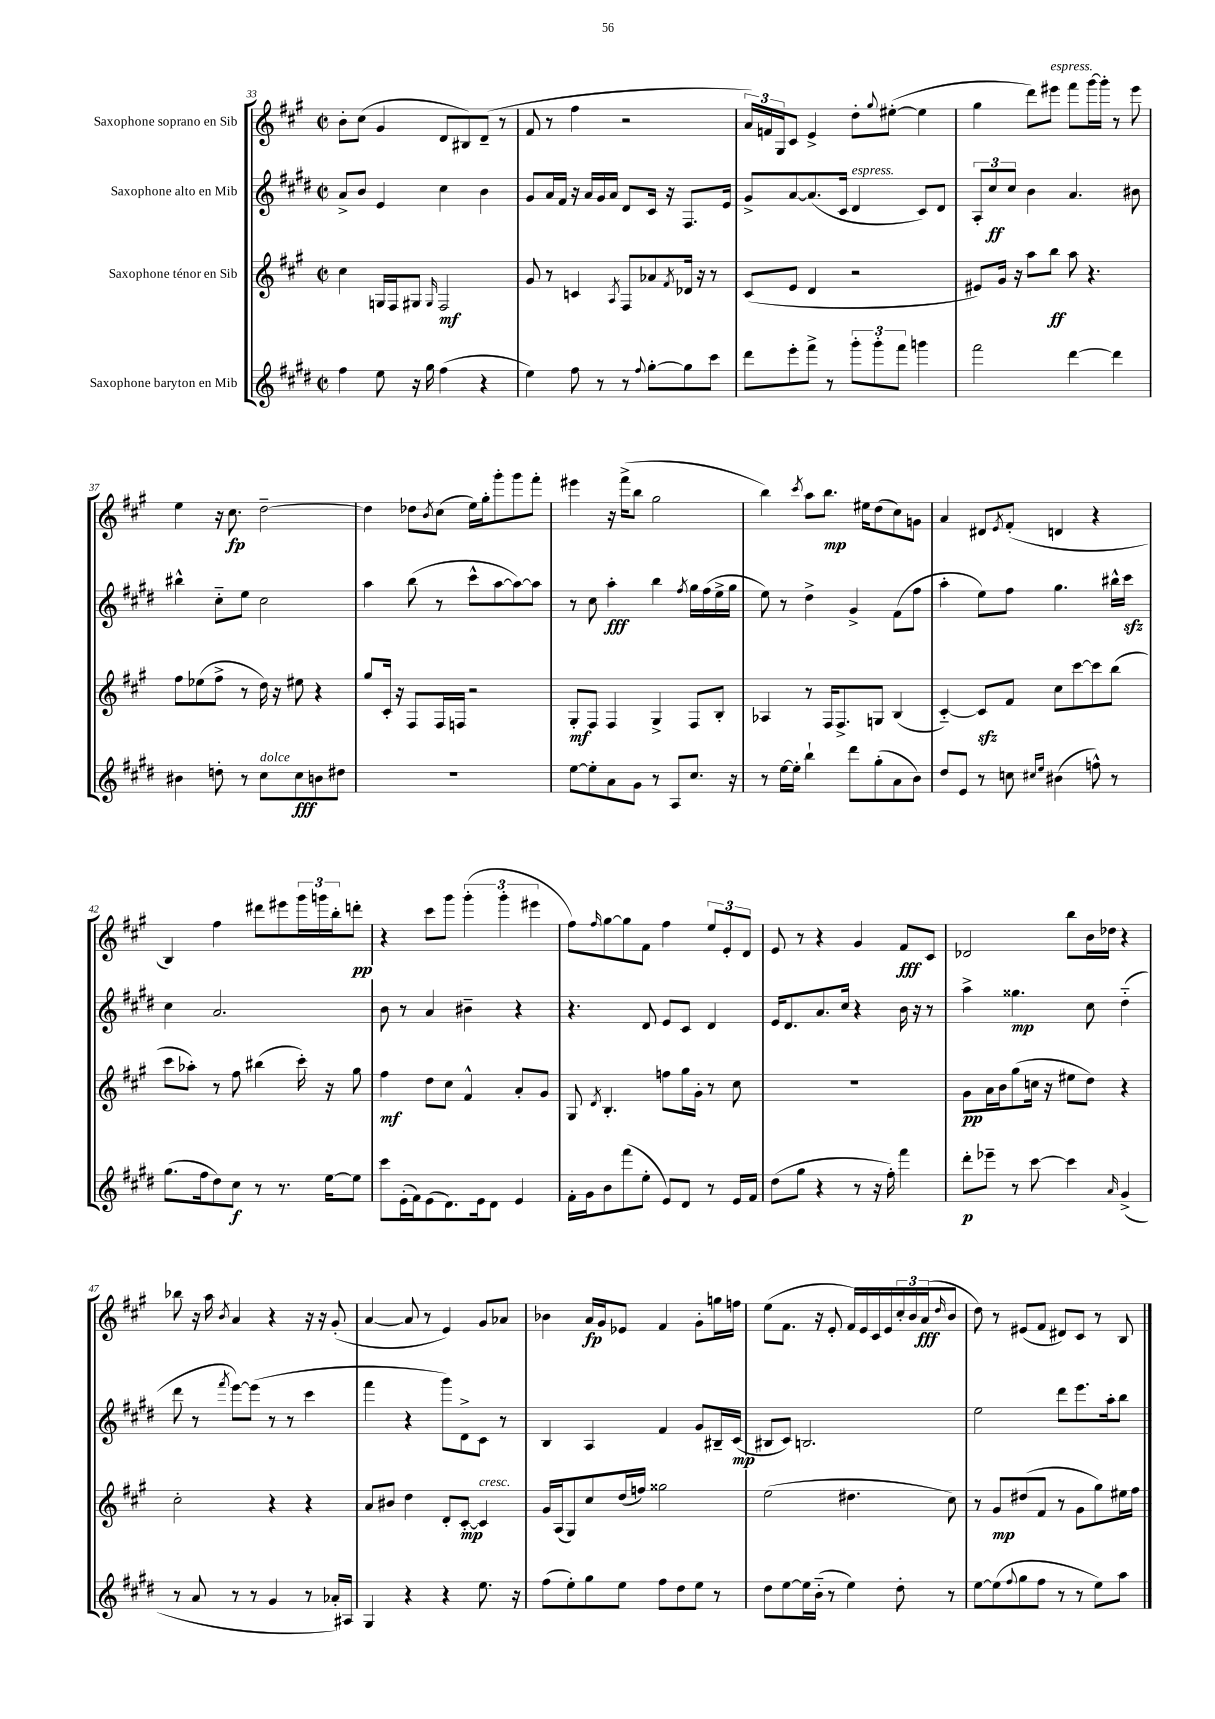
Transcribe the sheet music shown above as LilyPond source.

<<
\new StaffGroup <<
\new Staff = "s0" \with { instrumentName = "Saxophone soprano en Sib" } {
    \clef treble \key a \major \defaultTimeSignature \time 2/2
    b'8-. cis''8( gis'4 d'8 bis8) d'8--( r8 |
    fis'8 r8 fis''4 r2 |
    \tuplet 3/2 { a'16) f'16 gis16 } cis'8 e'4-> d''8-. \appoggiatura { gis''8 } eis''8~-.( eis''4 |
    gis''4 d'''8) eis'''8^\markup { \italic "espress." } fis'''8 gis'''16~ gis'''16-. r8 eis'''8 |
    e''4 r16 cis''8.\fp d''2~-- |
    d''4 des''8 \acciaccatura { b'8 } cis''8( e''16) gis''16-. gis'''8-. gis'''8 fis'''8-. |
    eis'''4 r16 fis'''16->( b''8 gis''2 |
    b''4) \acciaccatura { cis'''8 } a''8 b''8.\mp eis''16 d''8( cis''8) g'8 |
    a'4 dis'8 \acciaccatura { e'8 } fis'8-.( d'4 r4 |
    b4) fis''4 dis'''8 eis'''8 \tuplet 3/2 { gis'''16 g'''16 b''16-. } d'''8-.\pp |
    r4 cis'''8 gis'''8 \tuplet 3/2 { gis'''4-.( gis'''4-. eis'''4 } |
    fis''8) \grace { fis''16 } gis''8~ gis''8 fis'8 fis''4 \tuplet 3/2 { e''8 e'8-. d'8 } |
    e'8 r8 r4 gis'4 fis'8\fff cis'8 |
    des'2 b''8 b'16 des''16 r4 |
    bes''8 r16 a''16 \acciaccatura { b'8 } a'4 r4 r16 r16 gis'8-.( |
    a'4~ a'8 r8 e'4) gis'8 aes'8 |
    bes'4 a'16\fp gis'16 ees'8 fis'4 gis'8-. g''16 f''16 |
    e''8( fis'8. r16 e'8-. fis'16) e'16 cis'16 e'16 \tuplet 3/2 { cis''16-. b'16 a'16\fff( } \grace { d''16 } b'8 |
    d''8) r8 eis'8( fis'8 dis'8) cis'8 r8 b8 \bar "|." |
}
\new Staff = "s1" \with { instrumentName = "Saxophone alto en Mib" } {
    \clef treble \key e \major \defaultTimeSignature \time 2/2
    a'8-> b'8 e'4 cis''4 b'4 |
    gis'8 a'16 fis'16 r16 a'16 gis'16 a'16 dis'8 cis'16 r16 fis8. e'16 |
    gis'8-> a'8~ a'8.( cis'16 dis'4^\markup { \italic "espress." } cis'8) dis'8 |
    \tuplet 3/2 { a8-. cis''8\ff cis''8 } b'4 a'4. bis'8 |
    bis''4-^ cis''8-_ e''8 cis''2 |
    a''4 b''8( r8 cis'''8-^ a''8~ a''8~) a''8 |
    r8 cis''8 a''4-.\fff b''4 \acciaccatura { fis''8 } gis''16 fis''16( e''16-> gis''16 |
    e''8) r8 dis''4-> gis'4-> fis'8( fis''8 |
    a''4-. e''8) fis''8 gis''4. bis''16-^ cis'''16\sfz |
    cis''4 a'2. |
    b'8 r8 a'4 bis'4-- r4 |
    r4. dis'8 e'8 cis'8 dis'4 |
    e'16 dis'8. a'8. cis''16 r4 b'16 r16 r8 |
    a''4-> gisis''4.\mp cis''8 dis''4-_( |
    dis'''8 r8 \acciaccatura { fis'''8 } e'''8~) e'''8( r8 r8 cis'''4 |
    fis'''4 r4 gis'''8) dis'8-> cis'8 r8 |
    b4 a4 fis'4 gis'8 bis16-- cis'16\mp( |
    bis8 cis'8) b2. |
    e''2 dis'''8 e'''8. a''16-. b''8 \bar "|." |
}
\new Staff = "s2" \with { instrumentName = "Saxophone ténor en Sib" } {
    \clef treble \key a \major \defaultTimeSignature \time 2/2
    cis''4 g16 fis16 gis8 \grace { gis16 } fis2\mf |
    gis'8 r8 c'4 \acciaccatura { a8 } fis8 aes'8 \acciaccatura { fis'8 } des'16 r16 r8 |
    cis'8( e'8 d'4 r2 |
    eis'8) gis'16 r16 a''8 b''8\ff a''8 r4. |
    fis''8 ees''8( fis''8-> r8 d''16) r16 eis''8 r4 |
    gis''8 cis'16-. r16 fis8 fis16 f16 r2 |
    gis8-.\mf fis8 fis4 gis4-> fis8 b8-. |
    aes4 r8 fis16 fis8.-> g8 b4( |
    cis'4~-_) cis'8\sfz fis'8 cis''8 cis'''8~ cis'''8 b''8( |
    cis'''8 aes''8-.) r8 fis''8 bis''4( cis'''16-.) r16 gis''8 |
    fis''4\mf d''8 cis''8 fis'4-^ a'8-. gis'8 |
    gis8 \acciaccatura { d'8 } b4.-. f''8 gis''16 gis'16-. r8 cis''8 |
    R1 |
    gis'8\pp a'16 b'16 gis''8( c''16 r16 eis''8 d''8) r4 |
    cis''2-. r4 r4 |
    a'8 bis'8 d''4 d'8-. cis'8~-.\mp cis'4^\markup { \italic "cresc." } |
    gis'16 a16( gis8) cis''8 d''16( f''16) gisis''2 |
    e''2( dis''4. cis''8) |
    r8 gis'8\mp dis''8( fis'8 r8 gis'8 gis''8) eis''16 fis''16 \bar "|." |
}
\new Staff = "s3" \with { instrumentName = "Saxophone baryton en Mib" } {
    \clef treble \key e \major \defaultTimeSignature \time 2/2
    fis''4 e''8 r16 gis''16 fis''4( r4 |
    e''4) fis''8 r8 r8 \appoggiatura { fis''8 } gis''8~-. gis''8 cis'''8 |
    dis'''8 e'''8-. fis'''8-> r8 \tuplet 3/2 { gis'''8-. gis'''8-. fis'''8 } g'''4 |
    fis'''2 dis'''4~ dis'''4 |
    bis'4 d''8-. r8 cis''8^\markup { \italic "dolce" } cis''8\fff b'8 dis''8 |
    R1 |
    e''8~ e''8-. a'8 gis'8 r8 a8 cis''8. r16 |
    r8 e''16~ e''16-. b''4-! dis'''8 gis''8-.( a'8 b'8) |
    dis''8 e'8 r8 c''8 \grace { cis''16 e''16 } bis'4( f''8-^) r8 |
    gis''8.( fis''16 dis''8) cis''8\f r8 r8. e''16~ e''8 |
    cis'''8 e'16-.( fis'16) e'8( dis'8.) e'16 dis'8 e'4 |
    fis'16-. gis'16 b'8 fis'''8( e''8-. e'8) dis'8 r8 e'16 fis'16 |
    dis''8( gis''8 r4 r8 r16 fis''16-.) fis'''4 |
    dis'''8-.\p ees'''8-- r8 cis'''8~ cis'''4 \grace { a'16 } gis'4->( |
    r8 a'8 r8 r8 gis'4 r8 aes'16-.) ais16 |
    gis4 r4 r4 e''8. r16 |
    fis''8( e''8-.) gis''8 e''8 fis''8 dis''8 e''8 r8 |
    dis''8 e''8~ e''16 b'16-_( r8 e''4) dis''8-. r8 |
    e''8~ e''8( \appoggiatura { fis''8 } gis''8 fis''8 r8 r8 e''8) a''8 \bar "|." |
}
>>
>>
\layout { \context { \Score currentBarNumber = #33 } }
